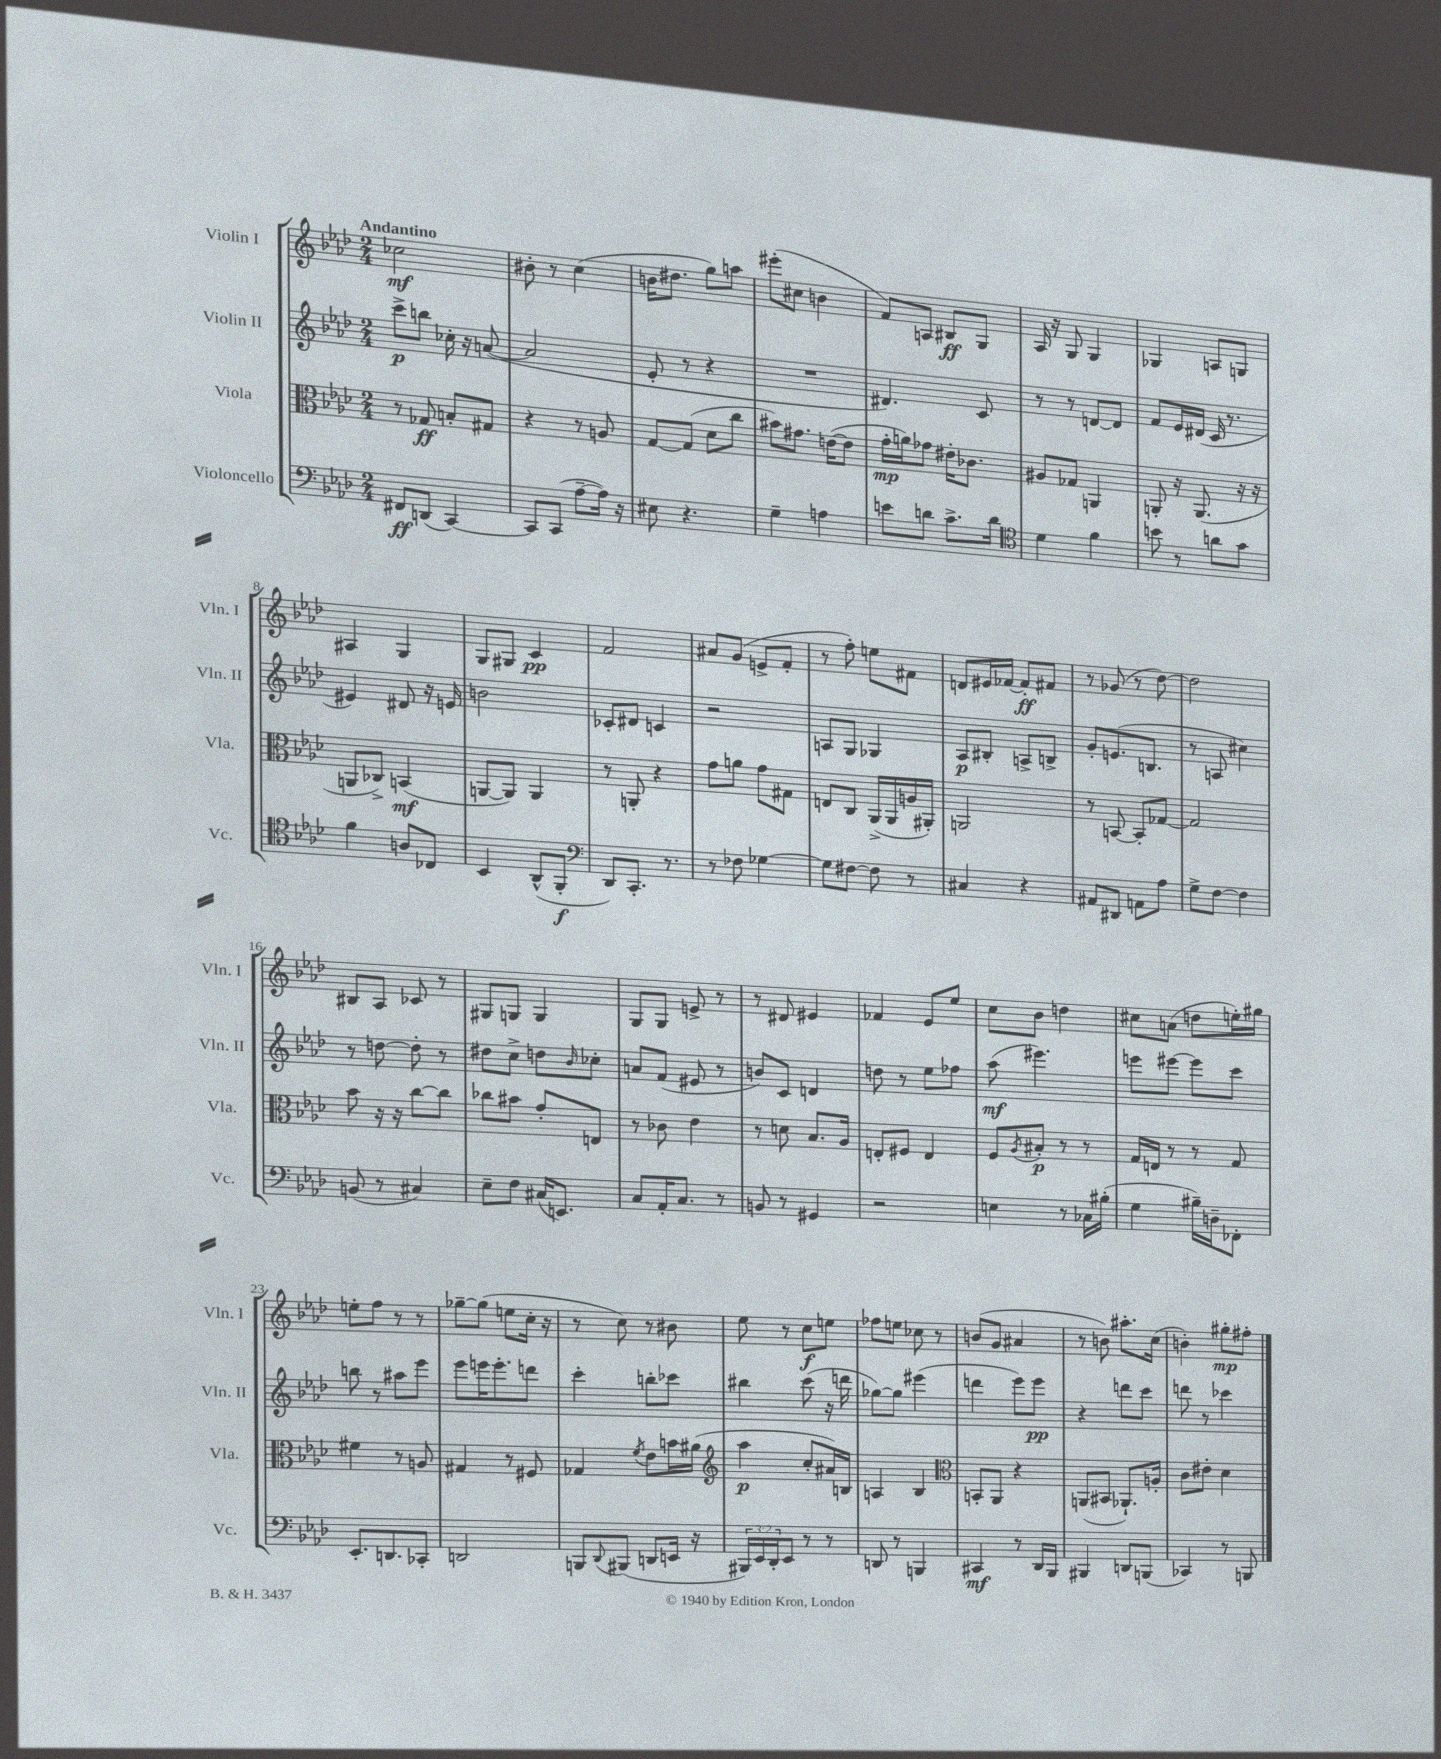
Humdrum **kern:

**kern	**dynam	**kern	**dynam	**kern	**dynam	**kern	**dynam
*part4	*part4	*part3	*part3	*part2	*part2	*part1	*part1
*staff4	*staff4	*staff3	*staff3	*staff2	*staff2	*staff1	*staff1
*I"Violoncello	*	*I"Viola	*	*I"Violin II	*	*I"Violin I	*
*I'Vc.	*	*I'Vla.	*	*I'Vln. II	*	*I'Vln. I	*
*clefF4	*	*clefC3	*	*clefG2	*	*clefG2	*
*k[b-e-a-d-]	*	*k[b-e-a-d-]	*	*k[b-e-a-d-]	*	*k[b-e-a-d-]	*
*M2/4	*	*M2/4	*	*M2/4	*	*M2/4	*
=1	=1	=1	=1	=1	=1	=1	=1
!	!	!	!	!	!	!LO:TX:a:B:t=Andantino	!
8FF#X/L	ff	8r	.	8ccc^\L	p	2cc-X\	mf
(8DDn/J	.	8G-X/	ff	8bbn\J	.	.	.
[4CC/)	.	8Bn'/L	.	16cc-X'\	.	.	.
.	.	.	.	16r	.	.	.
.	.	8G#X/J	.	([8an/	.	.	.
=2	=2	=2	=2	=2	=2	=2	=2
8CC/L]	.	4r	.	2a/]	.	8b#X'\	.
(8CC/J	.	.	.	.	.	8r	.
[8A-~\L	.	8r	.	.	.	(4cc\	.
16A-\Jk])	.	8An/	.	.	.	.	.
16r	.	.	.	.	.	.	.
=3	=3	=3	=3	=3	=3	=3	=3
8E#X\	.	[8G/L	.	8e-'/	.	16bn\KL	.
.	.	.	.	.	.	8.dd#X\J	.
4.r	.	(8G/J]	.	8r	.	.	.
.	.	8d-\L	.	4r	.	8gg\L)	.
.	.	8cc\J	.	.	.	8aan\J	.
=4	=4	=4	=4	=4	=4	=4	=4
4G~\	.	8b#X\L)	.	2r	.	(8eee#X'\L	.
.	.	8.g#X\J	.	.	.	8cc#X\J	.
4An\	.	.	.	.	.	4bn\	.
.	.	([16en\KL	.	.	.	.	.
.	.	8e\J]	.	.	.	.	.
=5	=5	=5	=5	=5	=5	=5	=5
8en\L	.	16g'\LL	mp	4.d#X/)	.	8f/L)	.
.	.	16an\J)	.	.	.	.	.
8dn\J	.	8g-X\J	.	.	.	8An/J	.
8.c^\L	.	16e#X'\KL	.	.	.	8B#X/L	ff
.	.	8.c-X\J	.	.	.	.	.
.	.	.	.	8c/	.	8G/J	.
16d\Jk	.	.	.	.	.	.	.
=6	=6	=6	=6	=6	=6	=6	=6
*clefC4	*	*	*	*	*	*	*
4d-\	.	8A#X/L	.	8r	.	16A-/	.
.	.	.	.	.	.	16r	.
.	.	8G-X/J	.	8r	.	8G/	.
4f\	.	4AAn/	.	[8dn/L	.	4G/	.
.	.	.	.	8d/J]	.	.	.
=7	=7	=7	=7	=7	=7	=7	=7
8bn\	.	8AAn'/	.	8f/L	.	4G-X/	.
8r	.	16r	.	16e-/L	.	.	.
.	.	(8.AA/	.	(16d#X/JJ	.	.	.
8an\L	.	.	.	16c/	.	8An/L	.
.	.	.	.	8.r	.	.	.
8g\J	.	16r	.	.	.	8Gn/J	.
.	.	16r	.	.	.	.	.
!!LO:LB:g=z
=8	=8	=8	=8	=8	=8	=8	=8
4f\	.	8AAn/L	.	4e#X/)	.	4A#X/	.
.	.	8C-X^/J)	.	.	.	.	.
8An/L	.	(4BBn/	mf	8d#X/	.	4G/	.
8C-X/J	.	.	.	16r	.	.	.
.	.	.	.	16en/	.	.	.
=9	=9	=9	=9	=9	=9	=9	=9
4BB-/	.	[8AAn/L	.	2bn\	.	8G/L	.
.	.	8AA/J])	.	.	.	8G#X/J	.
(8AA-^^/L	.	4AA/	.	.	.	4c/	pp
8FF'/J	f	.	.	.	.	.	.
=10	=10	=10	=10	=10	=10	=10	=10
*clefF4	*	*	*	*	*	*	*
8DD-/L)	.	8r	.	8c-X'/L	.	2f/	.
8.CC'/J	.	8AAn'/	.	8d#X/J	.	.	.
.	.	4r	.	4cn/	.	.	.
8.r	.	.	.	.	.	.	.
=11	=11	=11	=11	=11	=11	=11	=11
8r	.	8g\L	.	2r	.	8a#X/L	.
8F-X\	.	8an\J	.	.	.	(8g/J	.
[4G-X\	.	8g\L	.	.	.	8en^/L	.
.	.	8G#X\J	.	.	.	8f'/J	.
=12	=12	=12	=12	=12	=12	=12	=12
8G-\L]	.	8En/L	.	8An/L	.	8r	.
[8F#X\J	.	8C/J	.	8G/J	.	8ff'\)	.
8F#\]	.	(16AA-^/LL	.	4G-X/	.	8een\L	.
.	.	16AA-/	.	.	.	.	.
8r	.	16An/	.	.	.	8f#X\J	.
.	.	16AA#X'/JJ)	.	.	.	.	.
=13	=13	=13	=13	=13	=13	=13	=13
4C#X/	.	2AAn/	.	8A-/L	p	8dn/L	.
.	.	.	.	8B#X'/J	.	16e#X/L	.
.	.	.	.	.	.	[16f-X/JJ	.
4r	.	.	.	8An^/L	.	8f-'/L]	ff
.	.	.	.	8Bn^/J	.	8f#X/J	.
=14	=14	=14	=14	=14	=14	=14	=14
8AA#X/L	.	8r	.	8g'/L	.	8r	.
8DD#X/J	.	[8BBn/	.	(8.en/	.	(8g-X/	.
8AAn\L	.	8BB'/L]	.	.	.	8r	.
.	.	.	.	8.Bn/J	.	.	.
8A-\J	.	[8G-X/J	.	.	.	[8dd-\)	.
=15	=15	=15	=15	=15	=15	=15	=15
8G^\L	.	2G-/]	.	8r	.	2dd-\]	.
[8F\J	.	.	.	8An/	.	.	.
4F\]	.	.	.	4cc#X\)	.	.	.
!!LO:LB:g=z
=16	=16	=16	=16	=16	=16	=16	=16
(8BBn/	.	8b-\	.	8r	.	8B#X/L	.
8r	.	16r	.	[8ddn\	.	8A-/J	.
.	.	16r	.	.	.	.	.
4C#X/)	.	[8cc\L	.	8dd'\]	.	8c-X/	.
.	.	8cc\J]	.	8r	.	8r	.
=17	=17	=17	=17	=17	=17	=17	=17
8E-~\L	.	8cc-X\L	.	8dd#X\L	.	8G#X/L	.
8F\J	.	8b#X\J	.	8cc^\J	.	8Gn/J	.
(16C#X/KL	.	8g'/L	.	8ddn\L	.	4G/	.
8.EEn/J)	.	.	.	.	.	.	.
.	.	.	.	16qqb-/	.	.	.
.	.	8En/J	.	8cc-X'\J	.	.	.
=18	=18	=18	=18	=18	=18	=18	=18
8C/L	.	8r	.	8an/L	.	8G/L	.
16AA-'/K	.	8c-X\	.	(8f/J	.	8G/J	.
8.C/J	.	.	.	.	.	.	.
.	.	4e-\	.	8e#X/	.	8en^/	.
8r	.	.	.	8r	.	8r	.
=19	=19	=19	=19	=19	=19	=19	=19
8BBn/	.	8r	.	8bn/L)	.	8r	.
8r	.	8dn\	.	8c/J	.	8d#X/	.
4GG#X/	.	8.B-/L	.	4dn/	.	4e#X/	.
.	.	16A-/Jk	.	.	.	.	.
=20	=20	=20	=20	=20	=20	=20	=20
2r	.	8En'/L	.	8ddn\	.	4f-X/	.
.	.	8F#X/J	.	8r	.	.	.
.	.	4E/	.	8ee-\L	.	8e-/L	.
.	.	.	.	8ff-X\J	.	8ee-/J	.
=21	=21	=21	=21	=21	=21	=21	=21
4En\	.	8F/L	.	(8aa-\	mf	8cc\L	.
.	.	8qA-/	.	.	.	.	.
.	.	8B#X'/J	p	4.eee#X\)	.	8b-\J	.
8r	.	8r	.	.	.	4ddn\	.
16C-X\LL	.	8r	.	.	.	.	.
(16B#X'\JJ	.	.	.	.	.	.	.
=22	=22	=22	=22	=22	=22	=22	=22
4G\	.	16G/LL	.	8eeen\L	.	8cc#X\L	.
.	.	16En/JJ	.	.	.	.	.
.	.	8r	.	[8eee#X\J	.	(8an\J	.
16B#X~\LL)	.	8r	.	8eee#\L]	.	8ddn\L	.
16Dn~\J	.	.	.	.	.	.	.
8FF-X'\J	.	8G/	.	8ccc\J	.	16een'\L)	.
.	.	.	.	.	.	16gg#X\JJ	.
!!LO:LB:g=z
=23	=23	=23	=23	=23	=23	=23	=23
8.EE-'/L	.	4f#X\	.	8bbn\	.	8een'\L	.
.	.	.	.	8r	.	8ff\J	.
8.DDn/	.	.	.	.	.	.	.
.	.	8r	.	8aa#X\L	.	8r	.
8CC-X'/J	.	8An/	.	8eee-\J	.	8r	.
=24	=24	=24	=24	=24	=24	=24	=24
2DDn/	.	4G#X/	.	8eee-\L	.	[8gg-X~\L	.
.	.	.	.	16eeen\K	.	(8gg-\J]	.
.	.	.	.	8.eee'\	.	.	.
.	.	8r	.	.	.	8een\L	.
.	.	8F#X/	.	8dddn\J	.	16cc'\Jk	.
.	.	.	.	.	.	16r	.
=25	=25	=25	=25	=25	=25	=25	=25
8BBBn/L	.	4G-X/	.	4ccc'\	.	8r	.
8qqDD-/	.	.	.	.	.	.	.
(8BBB#X/J	.	.	.	.	.	8cc\)	.
.	.	8qf/	.	.	.	.	.
8DDn/L	.	8e-\L	.	8bbn'\L	.	8r	.
16EEn/Jk	.	16bn\L	.	8ccc-X\J	.	8b#X\	.
16r	.	(16a#X\JJ	.	.	.	.	.
=26	=26	=26	=26	=26	=26	=26	=26
*	*	*clefG2	*	*	*	*	*
24BBB#X/LL)	.	4aa-\	p	4bb#X\	.	8ee-\	.
24EE-/	.	.	.	.	.	.	.
24DD-'/J	.	.	.	.	.	.	.
8EE-/J	.	.	.	.	.	8r	.
8r	.	8cc'/L	.	(8ccc\	.	8cc\L	f
8r	.	16a#X/L)	.	16r	.	8een\J	.
.	.	16Bn/JJ	.	16dddn\	.	.	.
=27	=27	=27	=27	=27	=27	=27	=27
8DDn/	.	4An/	.	[8gg-X\L)	.	8ff-X\L	.
8r	.	.	.	8gg-\J]	.	8een\J	.
4BBBn/	.	4B-/	.	(4eee#X\	.	8cc-X\	.
.	.	.	.	.	.	8r	.
=28	=28	=28	=28	=28	=28	=28	=28
*	*	*clefC3	*	*	*	*	*
4CC#X/	mf	8BBn'/L	.	4dddn\	.	(8bn/L	.
.	.	8AA-/J	.	.	.	8g/J	.
8r	.	4r	.	8eee-\L)	.	4a#X/	.
16DD-/LL	.	.	.	8eee-\J	pp	.	.
16BBB-/JJ	.	.	.	.	.	.	.
=29	=29	=29	=29	=29	=29	=29	=29
4BBB#X/	.	(8AAn/L	.	4r	.	8r	.
.	.	8BB#X/J	.	.	.	8bn\)	.
8DDn/L	.	8.AA-X`/L)	.	8dddn\L	.	8.aa#X'\L	.
(8BBBn/J	.	.	.	8ccc\J	.	.	.
.	.	16An'/Jk	.	.	.	(16cc\Jk	.
=30	=30	=30	=30	=30	=30	=30	=30
4CC-X/)	.	8c\L	.	8dddn\	.	4bn'\)	.
.	.	8e#X'\J	.	8r	.	.	.
8r	.	4d-\	.	4ccc-X\	.	8gg#X'\L	mp
8BBBn/	.	.	.	.	.	8ff#X'\J	.
==	==	==	==	==	==	==	==
*-	*-	*-	*-	*-	*-	*-	*-
